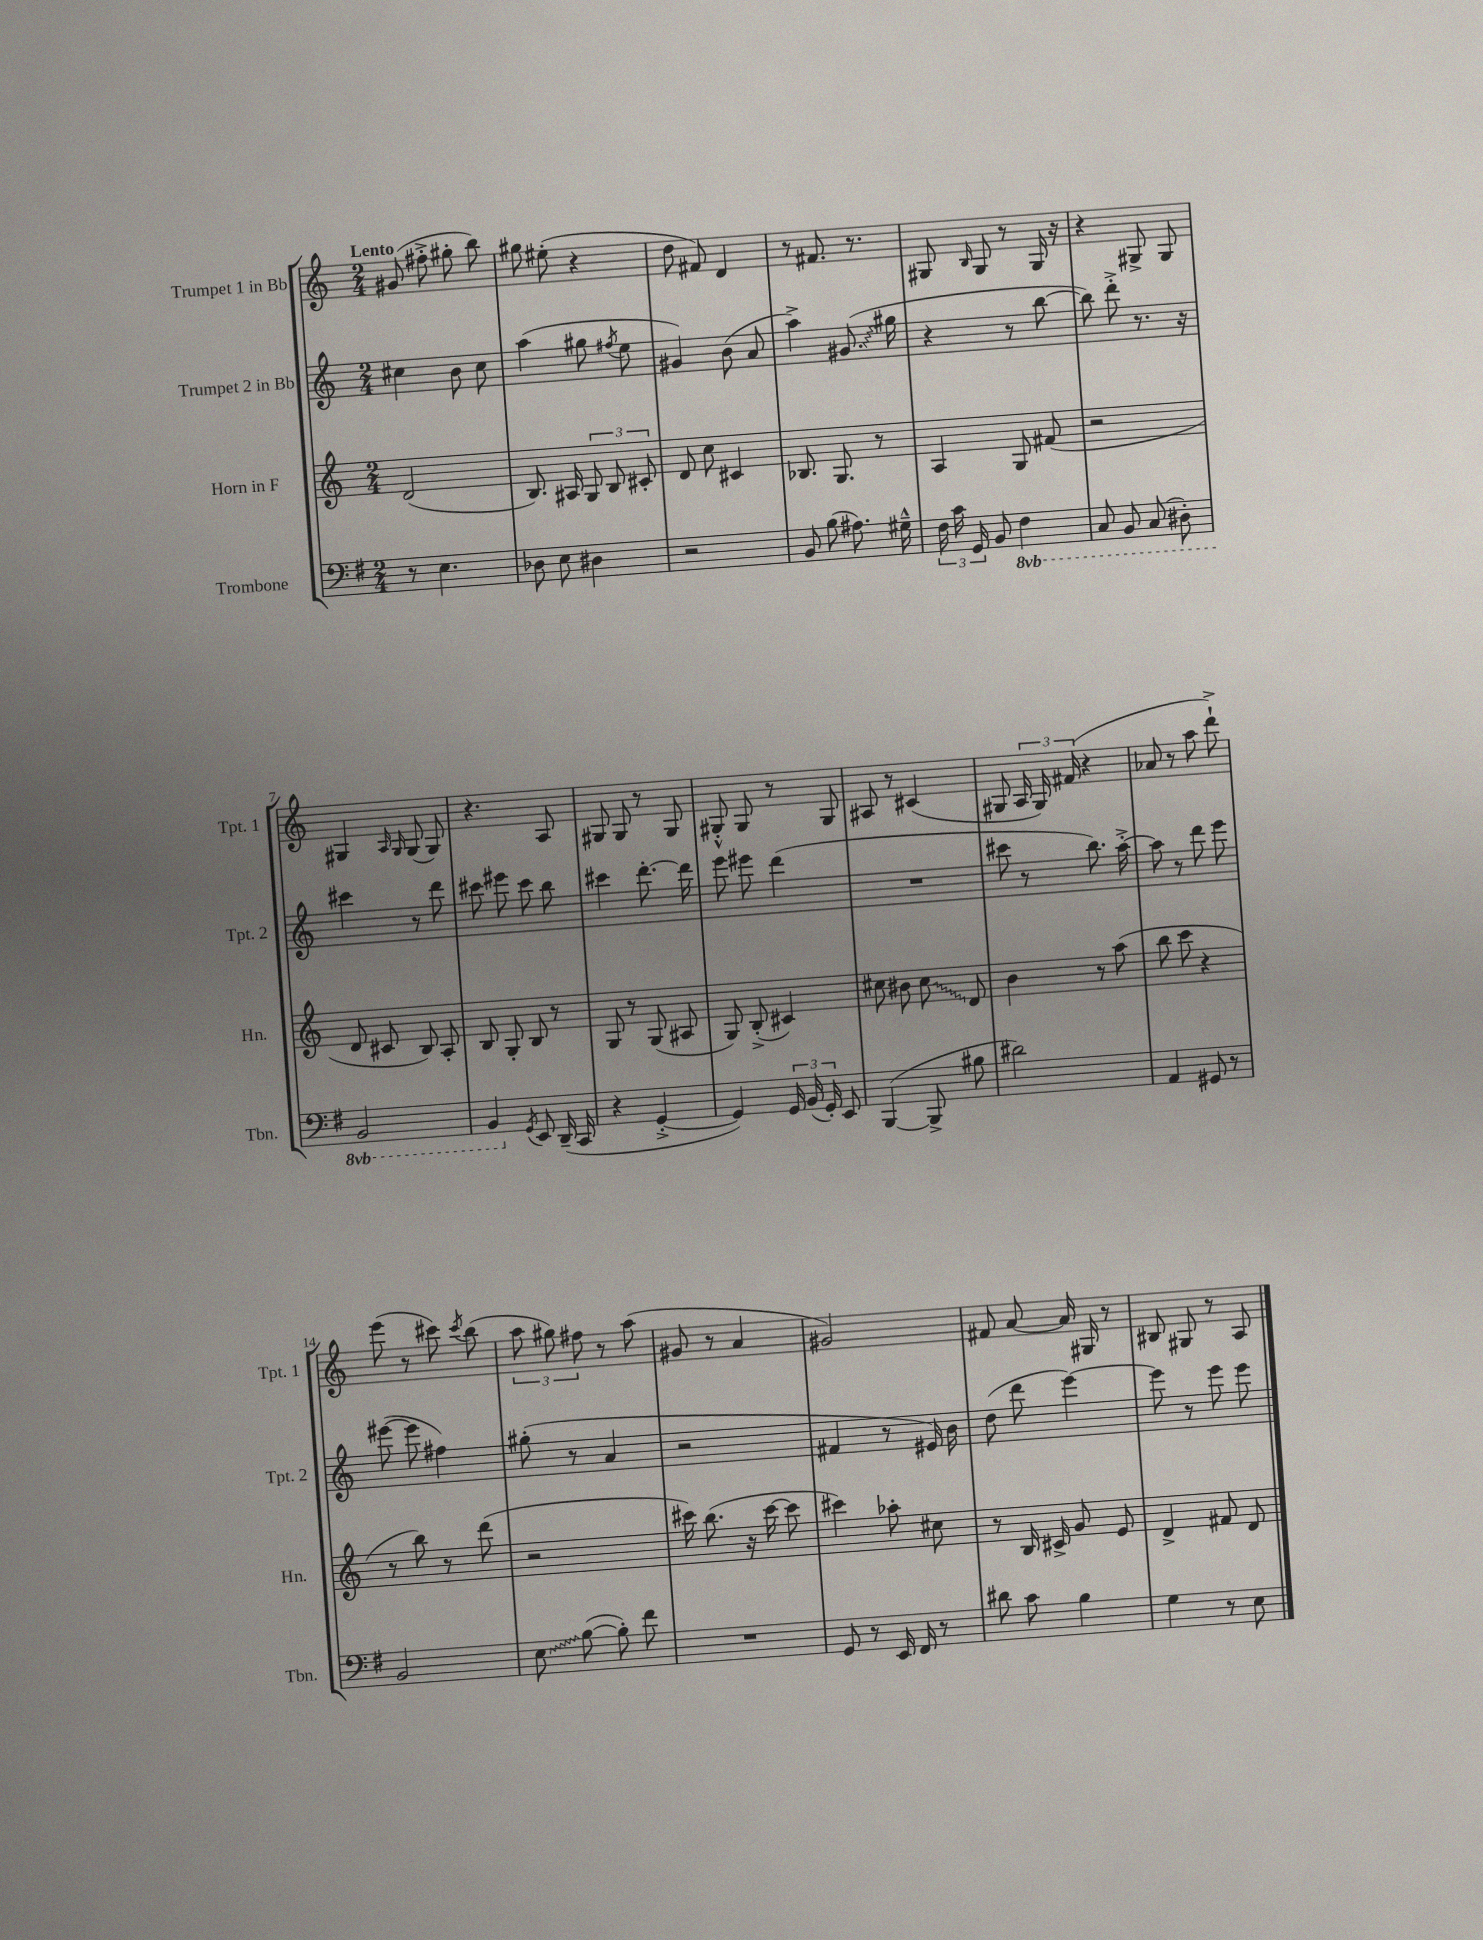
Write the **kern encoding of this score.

**kern	**kern	**kern	**kern
*staff4	*staff3	*staff2	*staff1
*clefF4	*clefG2	*clefG2	*clefG2
*k[f#]	*k[]	*k[]	*k[]
*M2/4	*M2/4	*M2/4	*M2/4
8r	(2d	4cc#	(8g#
4.E	.	.	8ff#'^
.	.	8b	8gg#'
.	.	8cc#	8bb)
=	=	=	=
8D-	8.B)	(4aa	8gg#
8E	.	.	(8ee#'
.	16A#	.	.
4D#	12G	8gg#	4r
.	12B	.	.
.	.	8qff#	.
.	.	8ee	.
.	12c#'	.	.
=	=	=	=
2r	8d	4g#)	8dd
.	8cc	.	8f#)
.	4c#	(8b	4d
.	.	8a	.
=	=	=	=
8BB	8.B-	4aa^)	8r
(8B	.	.	8.f#
.	8.G	.	.
8.A#)	.	(8.g#	.
.	.	.	8.r
.	8r	.	.
16G#~^^	.	16gg#	.
=	=	=	=
24F#	4A	4r	8G#
24c	.	.	.
24GG	.	.	.
.	.	.	16qqB
8BB	.	.	8G#
4FF#	8G	8r	8r
.	(8f#	[8bb	16G#
.	.	.	16r
=	=	=	=
8CC	2r	8bb])	4r
8BBB	.	8ddd'^	.
(8CC	.	8.r	8G#^
8DD#')	.	.	8G#
.	.	16r	.
=	=	=	=
2BBB	8d	4ccc#	4G#
.	8c#	.	.
.	.	.	16qqA
.	.	.	16qqG#
.	8B)	8r	(8G#
.	8A'	8ddd	8G#)
=	=	=	=
4BBB	8B	8ccc#	4.r
.	8G'	8eee#	.
8qGG	.	.	.
8EE	8B	8ccc#	.
(16DD~	8r	8bb	8A
16CC	.	.	.
=	=	=	=
4r	8G	4ccc#	8G#
.	8r	.	8G#
[4GG'^	(8G	[8.ddd'	8r
.	8A#	.	8G#
.	.	16ddd]	.
=	=	=	=
4GG])	8G)	8eee	8G#'^^
.	(8B'^	8eee#	8G#
24GG	4c#)	(4ddd	8r
(24BB	.	.	.
24GG')	.	.	.
8EE	.	.	8G#
=	=	=	=
([4BBB	8cc#	2r	8A#
.	8b#	.	8r
8BBB^]	8cc#	.	(4c#
8B#	8d	.	.
=	=	=	=
2d#)	4b	8ccc#	8G#
.	.	8r	24A
.	.	.	24G#)
.	.	.	(24f#
.	8r	8.bb)	4r
.	(8aa	.	.
.	.	[16aa'^	.
=	=	=	=
4AA	8bb	8aa]	8a-
.	8ccc	8r	8r
8GG#	4r	8ddd	8aa
8r	.	8eee	8ddd`^)
=	=	=	=
2BB	8r	([8eee#	(8eee
.	8bb)	8eee#]	8r
.	8r	4ff#)	8ccc#)
.	.	.	8qccc#
.	(8ddd	.	(8bb
=	=	=	=
8E	2r	(8gg#'	12aa
.	.	.	12gg#)
([8B	.	8r	.
.	.	.	12ff#
8B'])	.	4a	8r
8f#	.	.	(8aa
=	=	=	=
2r	16ccc#)	2r	8g#
.	(8.bb	.	.
.	.	.	8r
.	16r	.	4a
.	[16ccc#	.	.
.	8ccc#]	.	.
=	=	=	=
8GG	4ccc#)	4f#	2g#)
8r	.	.	.
16EE	8aa-'	8r	.
16FF#	.	.	.
8r	8cc#	16e#)	.
.	.	16b	.
=	=	=	=
8d#	8r	(8dd	8f#
8c	16B	8ddd	[8a
.	16c#^	.	.
4B	8g	[4eee)	16a]
.	.	.	16G#
.	8e	.	8r
=	=	=	=
4G	4d^	8eee]	8B#
.	.	8r	8G#
8r	8f#	8eee	8r
8E	8d	8eee	8A
==	==	==	==
*-	*-	*-	*-
